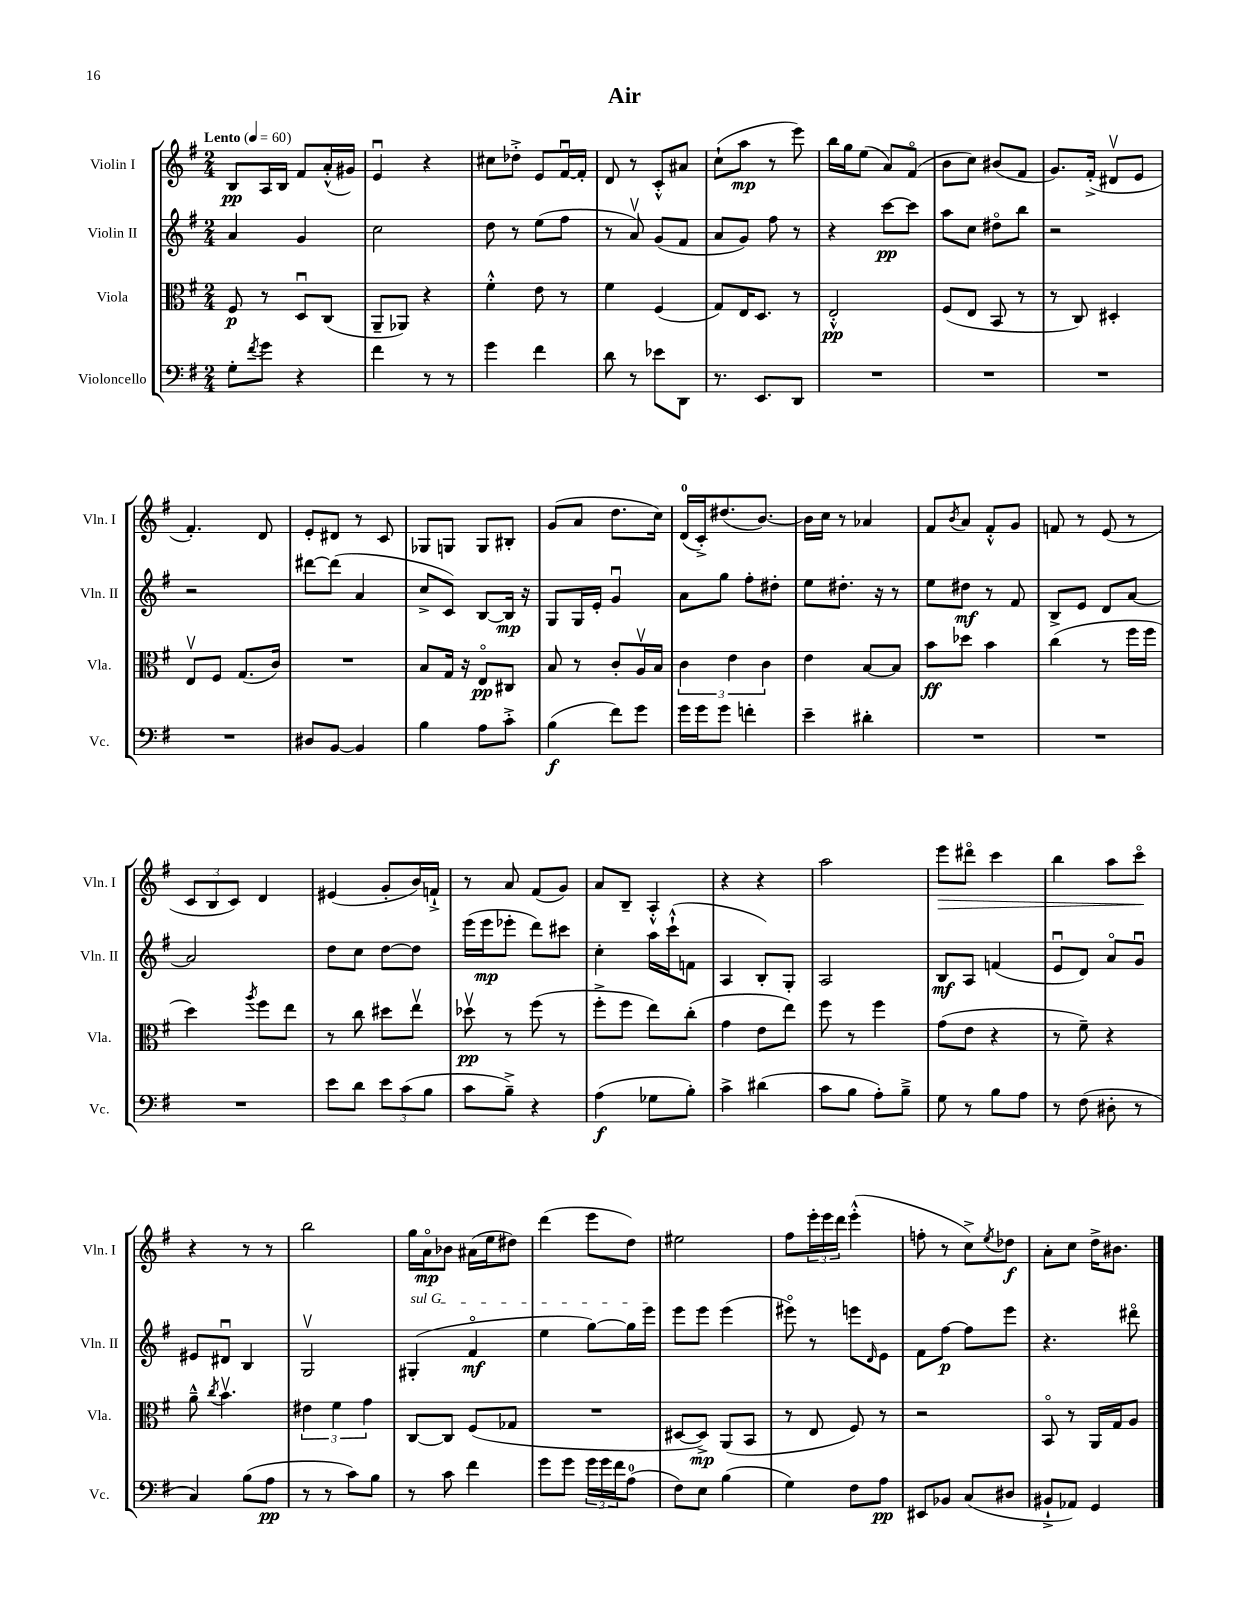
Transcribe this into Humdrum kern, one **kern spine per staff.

**kern	**kern	**kern	**kern
*staff4	*staff3	*staff2	*staff1
*clefF4	*clefC3	*clefG2	*clefG2
*k[f#]	*k[f#]	*k[f#]	*k[f#]
*M2/4	*M2/4	*M2/4	*M2/4
*MM60	*MM60	*MM60	*MM60
8G'	8F#	4a	8B
8qf#	.	.	.
8g	8r	.	16A
.	.	.	16B
4r	8Du	4g	8f#
.	(8C	.	(16a'^^
.	.	.	16g#)
=	=	=	=
4f#	8AA~	2cc	4eu
.	8AA-)	.	.
8r	4r	.	4r
8r	.	.	.
=	=	=	=
4g	4f#'^^	8dd	8cc#
.	.	8r	8dd-'^
4f#	8e	(8ee	8e
.	8r	8ff#	[16f#u
.	.	.	16f#']
=	=	=	=
8d	4f#	8r	8d
8r	.	8av)	8r
8e-	(4F#	(8g	8c'^^
8DD	.	8f#	8a#
=	=	=	=
8.r	8G)	8a	(8cc`
.	16E	8g)	8aa
8.EE	8.D	.	.
.	.	8ff#	8r
8DD	8r	8r	8eee)
=	=	=	=
2r	2E'^^	4r	16bb
.	.	.	16gg
.	.	.	(8ee
.	.	[8ccc	8a)
.	.	8ccc]	(8f#o
=	=	=	=
2r	(8F#	8aa	8b
.	8E	8cc	8cc)
.	8BB	8dd#o	(8b#
.	8r	8bb	8f#
=	=	=	=
2r	8r	2r	8.g)
.	8C)	.	.
.	.	.	(16f#'^
.	4D#'	.	8d#v
.	.	.	8e
=	=	=	=
2r	8Ev	2r	4.f#')
.	8F#	.	.
.	(8.G	.	.
.	.	.	8d
.	16c)	.	.
=	=	=	=
8D#	2r	[8ddd#	8e'
[8BB	.	(8ddd#]	8d#
4BB]	.	4a	8r
.	.	.	8c
=	=	=	=
4B	8B	8cc^	8G-
.	16G	8c)	8G
.	16r	.	.
8A	8Eo	[8B	8G
8c'^	8C#	16B]	8B#'
.	.	16r	.
=	=	=	=
(4B	8B	8G	(8g
.	8r	16G	8a
.	.	16e'	.
8f#)	8c'	4gu	8.dd
8g	16Av	.	.
.	16B	.	16cc)
=	=	=	=
16g	6c	8a	(16d
16g	.	.	16c'^)
8g	.	8gg	(8.dd#
.	6e	.	.
4f'	.	8ff#'	.
.	.	.	[8.b)
.	6c	.	.
.	.	8dd#'	.
=	=	=	=
4e~	4e	8ee	16b]
.	.	.	16cc
.	.	8.dd#'	8r
4d#'	[8B	.	4a-
.	.	16r	.
.	8B]	8r	.
=	=	=	=
2r	8b	8ee	8f#
.	.	.	8qb
.	8dd-	8dd#	8a
.	4b	8r	8f#'^^
.	.	8f#	8g
=	=	=	=
2r	(4cc	8B^	8f
.	.	8e	8r
.	8r	8d	(8e
.	16ff#	[8a	8r
.	16ff#	.	.
=	=	=	=
2r	4dd)	2a]	12c
.	.	.	12B
.	.	.	12c)
.	8qaa	.	.
.	8ff#	.	4d
.	8ee	.	.
=	=	=	=
8e	8r	8dd	(4e#
8d	8cc	8cc	.
12e	8dd#	[8dd	8g'
(12c	.	.	.
.	8eev	8dd]	16b)
12B	.	.	.
.	.	.	16f`^
=	=	=	=
8c	8dd-v	(16eee	8r
.	.	16eee	.
8B~^)	8r	8eee-'	8a
4r	(8ff#	8ddd)	(8f#
.	8r	8ccc#	8g)
=	=	=	=
(4A	8ff#'^	4cc'	8a
.	8ff#	.	8B~
8G-	8ee)	16aa	4A'^^
.	.	(16ccc`^^	.
8B')	(8cc'	8f	.
=	=	=	=
4c^	4g	4A	4r
(4d#	8e	8B')	4r
.	8ee)	8G'	.
=	=	=	=
8c	8ff#	2A	2aa
8B	8r	.	.
8A')	4ff#	.	.
8B~^	.	.	.
=	=	=	=
8G	(8g	8B	8eee
8r	8e	8A	8ddd#o
8B	4r	(4f	4ccc
8A	.	.	.
=	=	=	=
8r	8r	8eu	4bb
(8F#	8f#~)	8d)	.
8D#'	4r	8ao	8aa
8r	.	8gu	8ccco
=	=	=	=
4C)	8a~^^	8e#	4r
.	8qcc	.	.
.	4.bv	8d#u	.
(8B	.	4B	8r
8A	.	.	8r
=	=	=	=
8r	6e#	2Gv	2bb
8r	.	.	.
.	6f#	.	.
8c)	.	.	.
.	6g	.	.
8B	.	.	.
=	=	=	=
8r	[8C	(4G#'	16gg
.	.	.	16ao
8c	8C]	.	8b-
4f#	(8F#	4f#o	(16a#
.	.	.	16ee
.	8G-	.	8dd#)
=	=	=	=
8g	2r	4ee	(4ddd
8g	.	.	.
24g	.	[8gg)	8eee
24g	.	.	.
24f#	.	.	.
(8A	.	16gg]	8dd)
.	.	16eee	.
=	=	=	=
8F#)	[8D#	8eee	2ee#
8E	8D#^])	8eee	.
(4B	(8AA	(4eee	.
.	8BB	.	.
=	=	=	=
4G)	8r	8eee#o)	8ff#
.	8E	8r	24eee'
.	.	.	24eee
.	.	.	24ddd
8F#	8F#)	8eee	(4eee'^^
.	.	16qqd	.
8A	8r	8e	.
=	=	=	=
8EE#	2r	8f#	8ff'
8BB-	.	[8ff#	8r
(8C	.	8ff#]	8cc^)
.	.	.	8qee
8D#	.	8eee	8dd-
=	=	=	=
8BB#`^	8BBo	4.r	8a'
8AA-)	8r	.	8cc
4GG	16AA	.	16dd^
.	16G	.	8.b#
.	8A	8ddd#o	.
==	==	==	==
*-	*-	*-	*-
